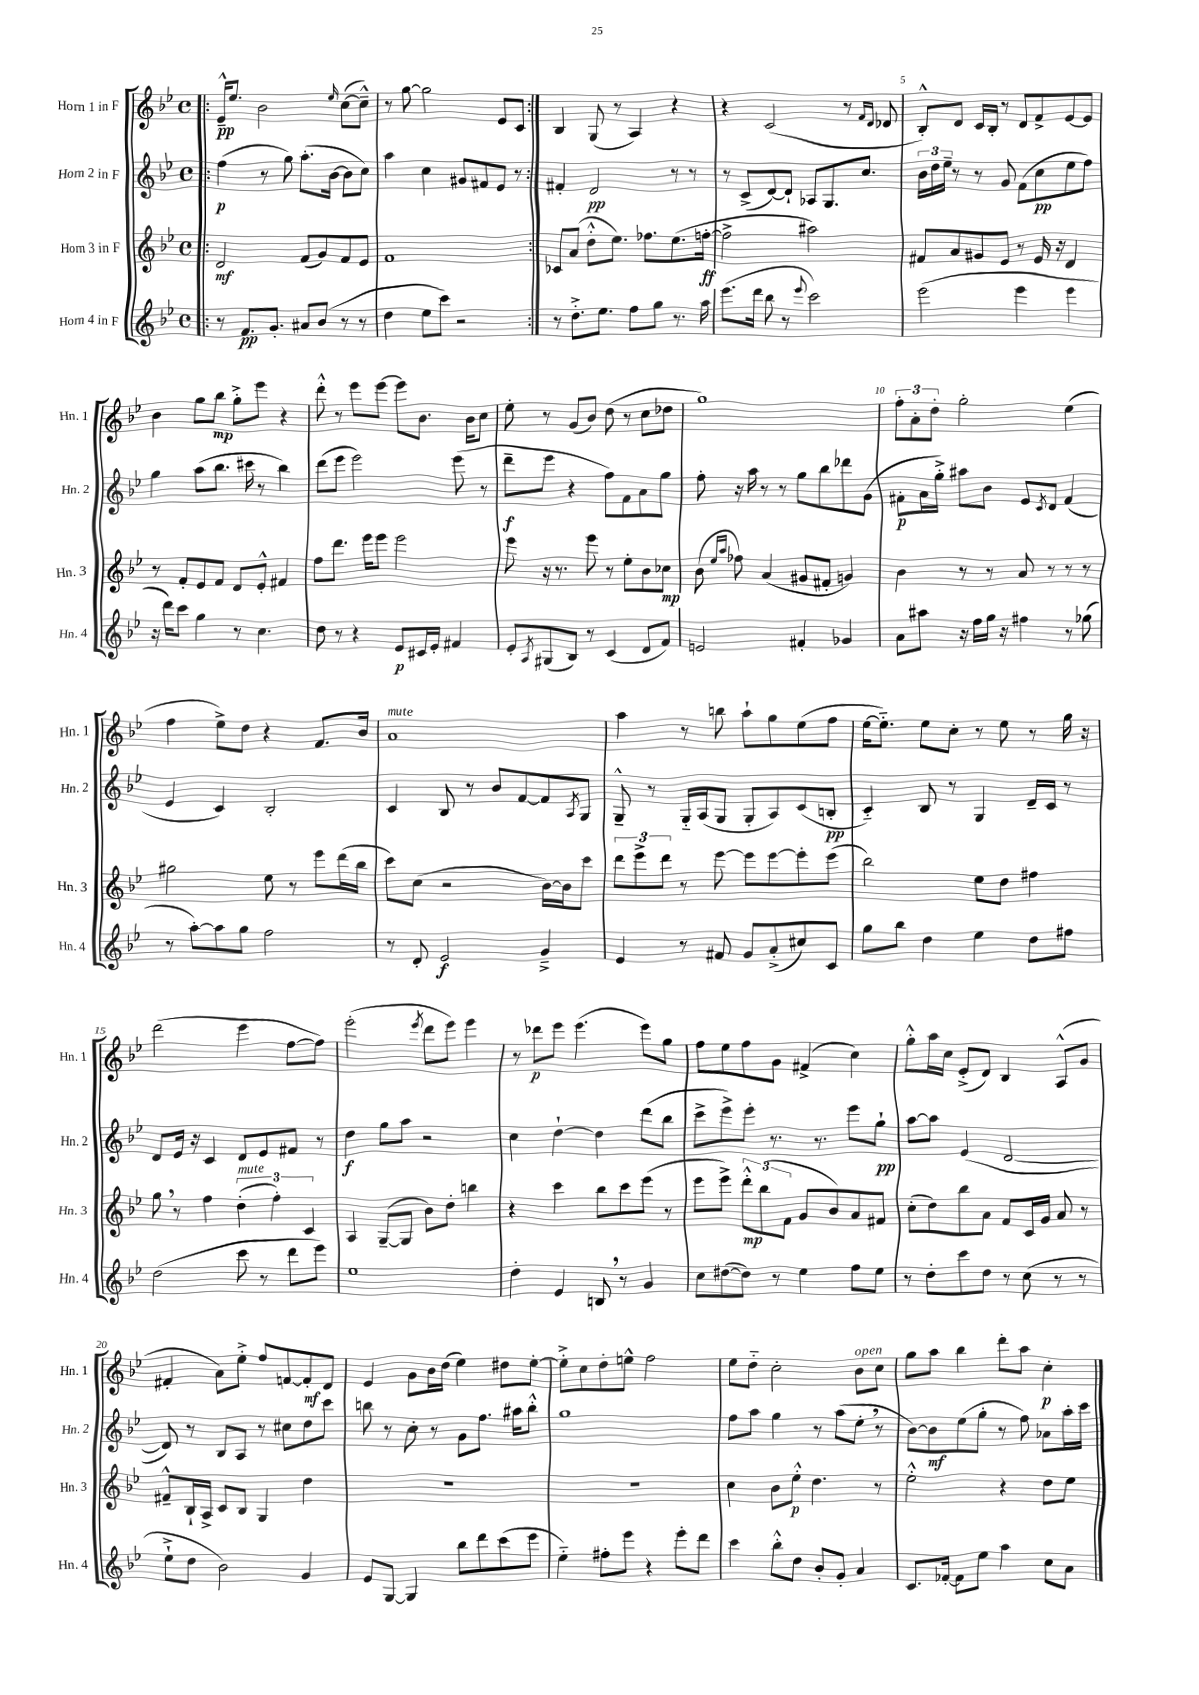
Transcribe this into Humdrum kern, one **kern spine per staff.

**kern	**dynam	**kern	**dynam	**kern	**dynam	**kern	**dynam
*part4	*part4	*part3	*part3	*part2	*part2	*part1	*part1
*staff4	*staff4	*staff3	*staff3	*staff2	*staff2	*staff1	*staff1
*I"Horn 4 in F	*	*I"Horn 3 in F	*	*I"Horn 2 in F	*	*I"Horn 1 in F	*
*I'Hn. 4	*	*I'Hn. 3	*	*I'Hn. 2	*	*I'Hn. 1	*
*clefG2	*	*clefG2	*	*clefG2	*	*clefG2	*
*k[b-e-]	*	*k[b-e-]	*	*k[b-e-]	*	*k[b-e-]	*
*M4/4	*	*M4/4	*	*M4/4	*	*M4/4	*
*met(c)	*	*met(c)	*	*met(c)	*	*met(c)	*
=1!|:	=1!|:	=1!|:	=1!|:	=1!|:	=1!|:	=1!|:	=1!|:
8r	.	2d/	mf	(4ff\	p	16e-~^^/KL	pp
.	.	.	.	.	.	8.ee-/J	.
8.f/L	pp	.	.	.	.	.	.
.	.	.	.	8r	.	2b-\	.
8.g'/J	.	.	.	.	.	.	.
.	.	.	.	8gg\)	.	.	.
8a#X/L	.	(8f/L	.	(8.aa'\L	.	.	.
(8b-/J	.	8g/)	.	.	.	.	.
.	.	.	.	[16b-\Jk	.	.	.
.	.	.	.	.	.	16qqee-/	.
8r	.	8f/	.	8b-\L]	.	([8cc\L	.
8r	.	8e-/J	.	8cc\J)	.	8cc~^^\J])	.
=2	=2	=2	=2	=2	=2	=2	=2
4dd\	.	1f	.	4aa\	.	8r	.
.	.	.	.	.	.	[8gg\	.
8ee-\L	.	.	.	4cc\	.	2gg\]	.
8ccc\J)	.	.	.	.	.	.	.
2r	.	.	.	8g#X/L	.	.	.
.	.	.	.	8f#X/	.	.	.
.	.	.	.	8e-/J	.	8e-/L	.
.	.	.	.	8r	.	8c/J	.
=3:|!	=3:|!	=3:|!	=3:|!	=3:|!	=3:|!	=3:|!	=3:|!
8r	.	8c-X/L	.	4f#X'/	.	4B-/	.
8.dd'^\L	.	(8a/J	.	.	.	.	.
.	.	8dd'^^\L	.	2d/	pp	(8G/	.
8.ee-\J	.	.	.	.	.	.	.
.	.	8.ee-\J)	.	.	.	8r	.
8ff\L	.	.	.	.	.	4A/)	.
.	.	8.ff-X\L	.	.	.	.	.
8gg\J	.	.	.	.	.	.	.
8.r	.	(8.ee-\	.	8r	.	4r	.
.	.	.	.	8r	.	.	.
16aa\	.	[16ffn'\Jk	ff	.	.	.	.
=4	=4	=4	=4	=4	=4	=4	=4
(8.eee-\L	.	2ff^\]	.	8r	.	4r	.
.	.	.	.	(8c^/L	.	.	.
16ddd\Jk	.	.	.	.	.	.	.
8bb-\	.	.	.	[8d/)	.	(2c/	.
8r	.	.	.	8d`/J]	.	.	.
8qqeee-/	.	.	.	.	.	.	.
2ccc\)	.	2aa#X\)	.	8A-X/L	.	.	.
.	.	.	.	8.G/	.	.	.
.	.	.	.	.	.	8r	.
.	.	.	.	8.cc/J	.	.	.
.	.	.	.	.	.	16qqf/LL	.
.	.	.	.	.	.	16qqd/JJ	.
.	.	.	.	.	.	8d-X/	.
=5	=5	=5	=5	=5	=5	=5	=5
(2eee-\	.	8f#X/L	.	24b-\LL	.	8B-'^^/L)	.
.	.	.	.	24dd\	.	.	.
.	.	.	.	24ee-~\JJ	.	.	.
.	.	8a/	.	8r	.	8d/J	.
.	.	8g#X/	.	8r	.	16c/LL	.
.	.	.	.	.	.	16B-'/JJ	.
.	.	8e-/J	.	8g/	.	8r	.
4eee-\	.	8r	.	(8f\L	.	8d/L	.
.	.	16e-/	.	8cc\	pp	8f^/	.
.	.	16r	.	.	.	.	.
4eee-\	.	4d/	.	8ee-\	.	[8e-/	.
.	.	.	.	8ff\J)	.	8e-/J]	.
!!LO:LB:g=z
=6	=6	=6	=6	=6	=6	=6	=6
16r	.	8r	.	4gg\	.	4b-\	.
16ddd\KL)	.	.	.	.	.	.	.
8ccc\J	.	8f'/L	.	.	.	.	.
4gg\	.	8e-/	.	(8aa\L	.	8gg\L	.
.	.	8f/J	.	8.bb-\J	.	8bb-\J	mp
8r	.	8d/L	.	.	.	8gg'^\L	.
.	.	.	.	16ccc#X\	.	.	.
4.cc\	.	8e-'^^/J	.	8r	.	8eee-\J	.
.	.	4f#X/	.	4bb-\)	.	4r	.
=7	=7	=7	=7	=7	=7	=7	=7
8dd\	.	8ff\L	.	(8ddd\L	.	8ddd'^^\	.
8r	.	8.ddd\J	.	8eee-\J	.	8r	.
4r	.	.	.	2eee-\)	.	8eee-\L	.
.	.	16eee-\KL	.	.	.	.	.
.	.	8eee-\J	.	.	.	[8eee-\J	.
8e-/L	p	2eee-\	.	.	.	8eee-\L]	.
16c#X/L	.	.	.	.	.	8.b-\J	.
16e-'/JJ	.	.	.	.	.	.	.
4f#X/	.	.	.	(8eee-\	.	.	.
.	.	.	.	.	.	16b-\KL	.
.	.	.	.	8r	.	8cc\J	.
=8	=8	=8	=8	=8	=8	=8	=8
8e-'/L	.	8eee-\	.	8ddd~\L	f	8ee-'\	.
8qA/	.	.	.	.	.	.	.
(8G#X/	.	16r	.	8eee-\J	.	8r	.
.	.	8.r	.	.	.	.	.
8B-/J)	.	.	.	4r	.	(8g/L	.
8r	.	8eee-\	.	.	.	8b-/J)	.
(4c/	.	8r	.	8ff\L)	.	(8dd\	.
.	.	8ee-'\L	.	8f\	.	8r	.
8d/L	.	8b-\	.	8a\	.	8cc\L	.
8f/J)	.	8cc-X\J	mp	8gg\J	.	8dd-X\J	.
=9	=9	=9	=9	=9	=9	=9	=9
2en/	.	(8b-\	.	8ff'\	.	1gg)	.
.	.	16qqee-/LL	.	.	.	.	.
.	.	16qqaa/JJ	.	.	.	.	.
.	.	8ff-X\)	.	16r	.	.	.
.	.	.	.	16aa\	.	.	.
.	.	(4a/	.	8r	.	.	.
.	.	.	.	8r	.	.	.
4f#X'/	.	8g#X/L	.	8gg\L	.	.	.
.	.	8f#X'/J	.	8bb-\	.	.	.
4g-X/	.	4gn/)	.	8ddd-X\	.	.	.
.	.	.	.	(8g\J	.	.	.
=10	=10	=10	=10	=10	=10	=10	=10
8a\L	.	4b-\	.	8f#X'\L	p	12ff'\L	.
.	.	.	.	.	.	12a'\	.
8aa#X\J	.	.	.	16a\L	.	.	.
.	.	.	.	.	.	12dd'\J	.
.	.	.	.	16gg'^\JJ)	.	.	.
16r	.	8r	.	8aa#X\L	.	2gg'\	.
16ff\LL	.	.	.	.	.	.	.
16gg\JJ	.	8r	.	8b-\J	.	.	.
16r	.	.	.	.	.	.	.
4ff#X\	.	8a/	.	8e-/L	.	.	.
.	.	.	.	8qc/	.	.	.
.	.	8r	.	8d/J	.	.	.
8r	.	8r	.	(4f#/	.	(4ee-\	.
(8gg-X\	.	8r	.	.	.	.	.
!!LO:LB:g=z
=11	=11	=11	=11	=11	=11	=11	=11
8r	.	2gg#X\	.	4e-/	.	4ff\	.
[8aa'\L)	.	.	.	.	.	.	.
8aa\]	.	.	.	4c/)	.	8ee-^\L)	.
8gg\J	.	.	.	.	.	8dd\J	.
2ff\	.	8ee-\	.	2B-'/	.	4r	.
.	.	8r	.	.	.	.	.
.	.	8eee-\L	.	.	.	8.f/L	.
.	.	(16ddd\L	.	.	.	.	.
.	.	16bb-\JJ	.	.	.	16b-/Jk	.
=12	=12	=12	=12	=12	=12	=12	=12
!	!	!	!	!	!	!LO:TX:a:i:t=mute	!
8r	.	8ccc\L)	.	4c/	.	1a	.
8d'/	.	(8cc\J	.	.	.	.	.
2e-/	f	2r	.	8B-/	.	.	.
.	.	.	.	8r	.	.	.
.	.	.	.	8b-/L	.	.	.
.	.	.	.	[8f/	.	.	.
4g~^/	.	[16b-\LL)	.	8f/]	.	.	.
.	.	16b-\J]	.	.	.	.	.
.	.	.	.	8qA/	.	.	.
.	.	8ccc\J	.	8G/J	.	.	.
=13	=13	=13	=13	=13	=13	=13	=13
4e-/	.	12ddd\L	.	8G~^^/	.	4aa\	.
.	.	12eee-^\	.	.	.	.	.
.	.	.	.	8r	.	.	.
.	.	12ddd\J	.	.	.	.	.
8r	.	8r	.	16G/LL	.	8r	.
.	.	.	.	(16A/J	.	.	.
8f#X/	.	[8eee-\	.	8G/J	.	8bbn\	.
8g/L	.	8eee-\L]	.	8G'/L	.	8aa`\L	.
(8a'^/	.	[8eee-\	.	8A/)	.	8gg\	.
8cc#X/)	.	8eee-'\]	.	(8c/	.	(8ee-\	.
8c/J	.	(8eee-\J	.	8Bn'/J	pp	8ff\J	.
=14	=14	=14	=14	=14	=14	=14	=14
8gg\L	.	2bb-\)	.	4c/)	.	[16ee-\KL	.
.	.	.	.	.	.	8.ee-\J])	.
8bb-\J	.	.	.	.	.	.	.
4dd\	.	.	.	8B-/	.	8ee-\L	.
.	.	.	.	8r	.	8cc'\J	.
4ee-\	.	8ee-\L	.	4G/	.	8r	.
.	.	8dd\J	.	.	.	8ee-\	.
8dd\L	.	4ff#X\	.	16d~/LL	.	8r	.
.	.	.	.	16c/JJ	.	.	.
8ff#X\J	.	.	.	8r	.	16gg\	.
.	.	.	.	.	.	16r	.
!!LO:LB:g=z
=15	=15	=15	=15	=15	=15	=15	=15
(2dd\	.	8gg,\	.	8d/L	.	(2ddd\	.
.	.	8r	.	16e-/Jk	.	.	.
.	.	.	.	16r	.	.	.
.	.	4ff\	.	4c/	.	.	.
!	!	!LO:TX:a:i:t=mute	!	!	!	!	!
8ccc\	.	(6dd'\	.	8d/L	.	4eee-\	.
8r	.	.	.	8e-/	.	.	.
.	.	6ff'\)	.	.	.	.	.
8ddd\L	.	.	.	8f#X/J	.	[8ff\L	.
.	.	6c/	.	.	.	.	.
8eee-\J)	.	.	.	8r	.	8ff\J])	.
=16	=16	=16	=16	=16	=16	=16	=16
1ee-	.	4A/	.	4dd\	f	(2eee-'\	.
.	.	([8G~/L	.	8gg\L	.	.	.
.	.	8G/J]	.	8aa\J	.	.	.
.	.	.	.	.	.	8qeee-/	.
.	.	8b-\L)	.	2r	.	8ddd\L	.
.	.	8dd'\J	.	.	.	8eee-\J)	.
.	.	4bbn\	.	.	.	4eee-\	.
=17	=17	=17	=17	=17	=17	=17	=17
4dd'\	.	4r	.	4cc\	.	8r	.
.	.	.	.	.	.	8ddd-X\L	p
4e-/	.	4ccc\	.	[4dd`\	.	8eee-\J	.
.	.	.	.	.	.	(4.eee-\	.
8Bn,/	.	8bb-\L	.	4dd\]	.	.	.
8r	.	8ccc\	.	.	.	.	.
4g/	.	(8eee-\J	.	(8ddd\L	.	8eee-\L)	.
.	.	8r	.	8bb-\J	.	8gg\J	.
=18	=18	=18	=18	=18	=18	=18	=18
8cc\L	.	8eee-\L	.	8ccc^\L	.	8ff\L	.
([8dd#X\	.	8eee-^\J)	.	8eee-^\)	.	8ee-\	.
8dd#\J])	.	12ddd'^^\L	mp	8eee-'\J	.	8ff\	.
.	.	(12bb-\	.	.	.	.	.
8r	.	.	.	8.r	.	8g\J	.
.	.	12f\J	.	.	.	.	.
4ee-\	.	8g/L	.	.	.	(4f#X^/	.
.	.	.	.	8.r	.	.	.
.	.	8b-/)	.	.	.	.	.
8ff\L	.	8a/	.	8eee-\L	.	4cc\)	.
8ee-\J	.	8f#X/J	.	8gg`\J	pp	.	.
=19	=19	=19	=19	=19	=19	=19	=19
8r	.	(8cc'\L	.	[8aa\L	.	8gg'^^\L	.
8dd'\L	.	8dd\)	.	8aa\J]	.	16aa\L	.
.	.	.	.	.	.	16cc\JJ	.
8ccc\	.	8bb-\	.	(4e-/	.	(8e-'^/L	.
8dd\J	.	8a\J	.	.	.	8d/J)	.
8r	.	8f/L	.	[2d/	.	4B-/	.
(8cc\	.	16c/L	.	.	.	.	.
.	.	16g/JJ	.	.	.	.	.
8r	.	8a/	.	.	.	(8A^^/L	.
8r	.	8r	.	.	.	8g/J	.
!!LO:LB:g=z
=20	=20	=20	=20	=20	=20	=20	=20
8ee-`^\L	.	8f#X~^^/L	.	8d/])	.	4f#X'/	.
8dd\J	.	16B-`/L	.	8r	.	.	.
.	.	16A^/JJ	.	.	.	.	.
2b-\)	.	8c/L	.	8B-/L	.	8a\L)	.
.	.	8B-/J	.	8A/J	.	8ee-'^\J	.
.	.	4G/	.	8r	.	8ff/L	.
.	.	.	.	8cc#X\L	.	[8fn/	.
4g/	.	4dd\	.	8dd\	.	8f'/]	mf
.	.	.	.	8ccc\J	.	8d/J	.
=21	=21	=21	=21	=21	=21	=21	=21
8e-/L	.	1r	.	8bbn\	.	4e-/	.
[8G/J	.	.	.	8r	.	.	.
4G/]	.	.	.	8cc'\	.	8g\L	.
.	.	.	.	8r	.	16b-\L	.
.	.	.	.	.	.	(16dd\JJ	.
8bb-\L	.	.	.	8g\L	.	4ee-\)	.
8ddd\	.	.	.	8.ff\J	.	.	.
(8ccc\	.	.	.	.	.	8dd#X\L	.
.	.	.	.	16aa#X\KL	.	.	.
8eee-\J	.	.	.	8bb'^^\J	.	[8ee-'\J	.
=22	=22	=22	=22	=22	=22	=22	=22
4ee-\)	.	1r	.	1gg	.	8ee-'^\L]	.
.	.	.	.	.	.	8cc\	.
8ff#X'\L	.	.	.	.	.	8dd'\	.
8eee-\J	.	.	.	.	.	8een^^\J	.
4r	.	.	.	.	.	2ff\	.
8eee-'\L	.	.	.	.	.	.	.
8ddd\J	.	.	.	.	.	.	.
=23	=23	=23	=23	=23	=23	=23	=23
4ccc\	.	4cc\	.	8ff\L	.	8ee-\L	.
.	.	.	.	8aa\J	.	8dd\J	.
8bb-'^^\L	.	8b-\L	.	4gg\	.	2cc'\	.
8dd\J	.	8ee-'^^\J	p	.	.	.	.
8b-'/L	.	4.dd\	.	8r	.	.	.
8g'/J	.	.	.	(8aa\L	.	.	.
!	!	!	!	!	!	!LO:TX:a:i:t=open	!
4a/	.	.	.	8ee-',\J	.	8b-\L	.
.	.	8r	.	8r	.	8cc\J	.
=24	=24	=24	=24	=24	=24	=24	=24
8.c/L	.	2ee-'^^\	.	[8b-\L)	.	8gg\L	.
.	.	.	.	8b-\]	mf	8aa\J	.
[16f-X'/Jk	.	.	.	.	.	.	.
8f-\L]	.	.	.	(8ee-\	.	4bb-\	.
8ee-\J	.	.	.	8gg'\J	.	.	.
4aa\	.	4r	.	8r	.	8ddd'\L	.
.	.	.	.	8ff\)	.	8aa\J	.
8cc\L	.	8dd\L	.	8a-X\L	.	4cc'\	p
8a\J	.	8ee-\J	.	16aa'\L	.	.	.
.	.	.	.	16ccc\JJ	.	.	.
==	==	==	==	==	==	==	==
*-	*-	*-	*-	*-	*-	*-	*-
